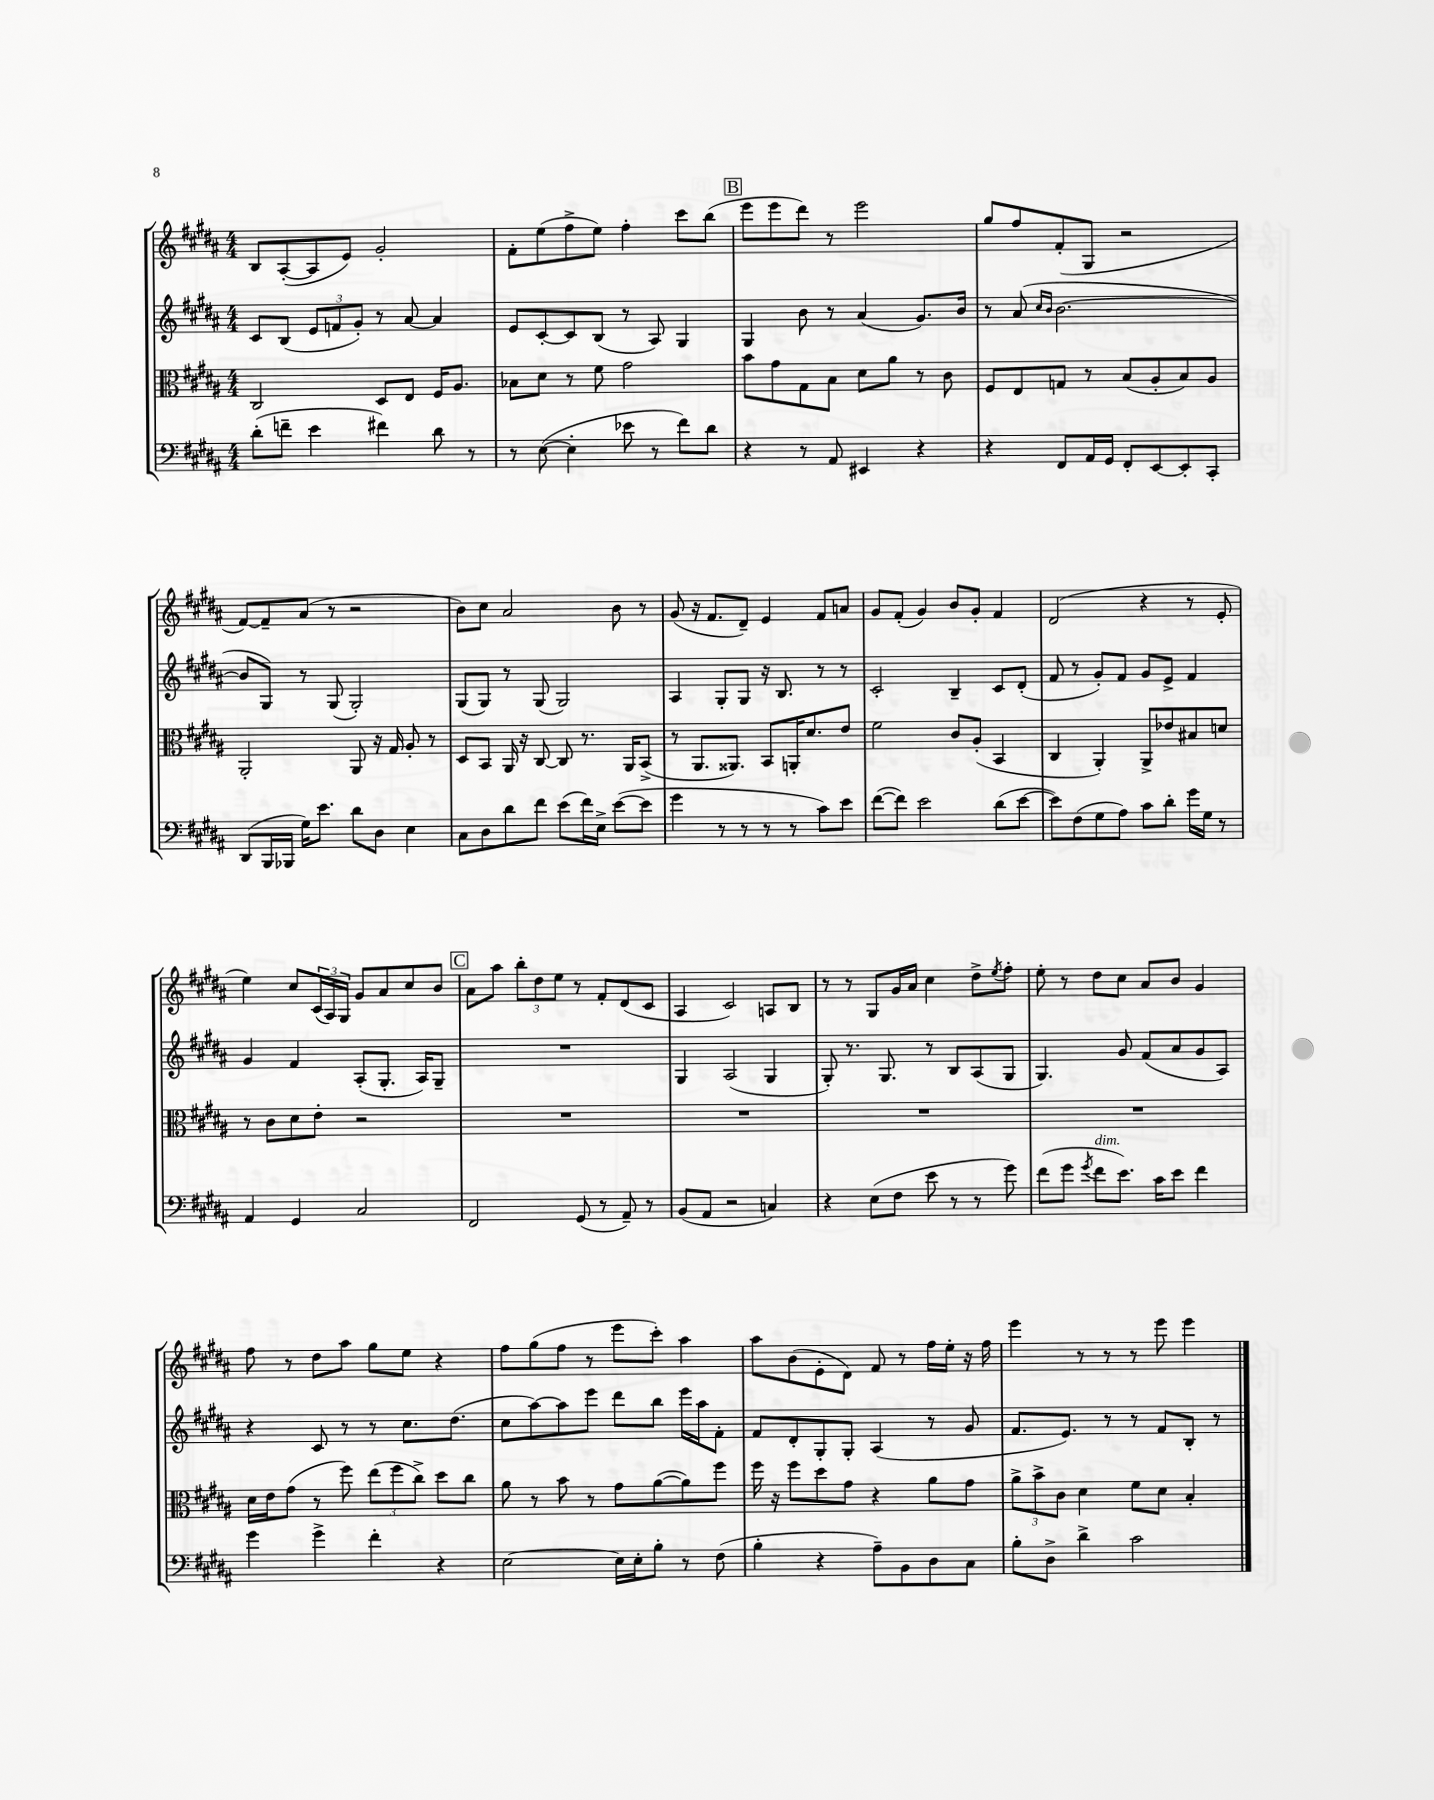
<<
\new StaffGroup <<
\new Staff = "s0" {
    \clef treble \key b \major \numericTimeSignature \time 4/4
    b8 ais8~-.( ais8 e'8) gis'2-. |
    fis'8-. e''8( fis''8-> e''8) fis''4-. cis'''8 b''8( |
    \mark \markup { \box "B" } e'''8 e'''8 dis'''8) r8 e'''2 |
    gis''8 fis''8 fis'8-.( gis8 r2 |
    fis'8~) fis'8-- ais'8( r8 r2 |
    b'8) cis''8 ais'2 b'8 r8 |
    gis'8( r16 fis'8. dis'8--) e'4 fis'8 a'8 |
    gis'8 fis'8-.( gis'4) b'8 gis'8-. fis'4 |
    dis'2( r4 r8 e'8-. |
    e''4) cis''8 \tuplet 3/2 { cis'16( ais16) gis16 } gis'8 ais'8 cis''8 b'8 |
    \mark \markup { \box "C" } ais'8 ais''8 \tuplet 3/2 { b''8-. dis''8 e''8 } r8 fis'8-. dis'8( cis'8 |
    ais4 cis'2) a8 b8 |
    r8 r8 gis8 gis'16 ais'16 cis''4 dis''8-> \acciaccatura { e''8 } fis''8-. |
    e''8-. r8 dis''8 cis''8 ais'8 b'8 gis'4 |
    fis''8 r8 dis''8 ais''8 gis''8 e''8 r4 |
    fis''8 gis''8( fis''8 r8 e'''8 cis'''8-.) ais''4 |
    ais''8 b'8( e'8-. dis'8) fis'8 r8 fis''16 e''16-. r16 fis''16 |
    e'''4 r8 r8 r8 e'''8 e'''4 \bar "|." |
}
\new Staff = "s1" {
    \clef treble \key b \major \numericTimeSignature \time 4/4
    cis'8 b8( \tuplet 3/2 { e'8 f'8 gis'8-.) } r8 ais'8~ ais'4 |
    e'8 cis'8~-. cis'8 b8( r8 ais8) gis4 |
    \mark \markup { \box "B" } gis4 b'8 r8 ais'4( gis'8.) b'16 |
    r8 ais'8( \grace { cis''16 b'16 } b'2.~ |
    b'8 gis8) r8 gis8( gis2-.) |
    gis8( gis8) r8 gis8( gis2) |
    ais4 gis8-. gis8 r16 b8. r8 r8 |
    cis'2-. b4-- cis'8 dis'8-.( |
    fis'8 r8 gis'8-.) fis'8 gis'8 e'8-> fis'4 |
    gis'4 fis'4 ais8-.( gis8.-. ais16) gis8-- |
    \mark \markup { \box "C" } R1 |
    gis4 ais2( gis4 |
    gis8-.) r8. gis8. r8 b8 ais8( gis8 |
    gis4.) gis'8 fis'8( ais'8 gis'8 ais8) |
    r4 cis'8 r8 r8 cis''8. dis''8.( |
    cis''8 ais''8~) ais''8 e'''8 dis'''8 b''8 e'''16 ais''16 fis'8-. |
    fis'8 dis'8-. gis8-. gis8-. ais4( r8 gis'8 |
    fis'8. e'8.) r8 r8 fis'8 b8-. r8 \bar "|." |
}
\new Staff = "s2" {
    \clef alto \key b \major \numericTimeSignature \time 4/4
    cis2 dis8 e8 fis16 ais8. |
    bes8 dis'8 r8 fis'8 gis'2 |
    \mark \markup { \box "B" } b'8 gis'8 gis8 b8 dis'8 ais'8 r8 cis'8 |
    fis8 e8 g8 r8 b8( ais8-. b8) ais8 |
    ais,2-. ais,8 r16 gis16 ais8-. r8 |
    dis8 b,8 ais,16 r16 cis8~ cis8 r8. ais,16 b,8->( |
    r8 ais,8. aisis,8.) b,8 a,16-. dis'8. e'8 |
    fis'2 cis'8 ais8-.( b,4 |
    cis4 ais,4-.) ais,8-> ees'8 bis8 d'8 |
    r8 cis'8 dis'8 e'8-. r2 |
    \mark \markup { \box "C" } R1 |
    R1 |
    R1 |
    R1 |
    dis'16 e'16 gis'8( r8 fis''8) \tuplet 3/2 { e''8( fis''8 cis''8->) } dis''8 cis''8 |
    ais'8 r8 b'8 r8 gis'8 ais'8~( ais'8) fis''8 |
    fis''16 r16 fis''8 dis''8 gis'8 r4 ais'8 gis'8 |
    \tuplet 3/2 { ais'8-> b'8-> cis'8 } dis'4 fis'8 dis'8 b4-. \bar "|." |
}
\new Staff = "s3" {
    \clef bass \key b \major \numericTimeSignature \time 4/4
    dis'8-.( f'8-- e'4 fis'4) dis'8 r8 |
    r8 e8~( e4-. ees'8 r8 fis'8) dis'8 |
    \mark \markup { \box "B" } r4 r8 ais,8 eis,4 r4 |
    r4 fis,8 ais,16 gis,16 fis,8-. e,8~ e,8-. cis,8-. |
    dis,8( b,,16 bes,,16 gis16) e'8. dis'8 dis8 e4 |
    cis8 dis8 dis'8 fis'8 e'8( fis'16) e16-> e'8~( e'8 |
    gis'4 r8 r8 r8 r8 cis'8) e'8 |
    fis'8~( fis'8) e'2 dis'8( e'8~ |
    e'8) fis8( gis8 ais8) cis'8 dis'8-. gis'16 gis16 r8 |
    ais,4 gis,4 cis2 |
    \mark \markup { \box "C" } fis,2 gis,8( r8 ais,8--) r8 |
    b,8( ais,8 r2 c4) |
    r4 e8( fis8 e'8 r8 r8 gis'8) |
    fis'8( gis'8 \acciaccatura { gis'8 } fis'8^\markup { \italic "dim." } e'8.) cis'16 e'8 fis'4 |
    gis'4 gis'4-> fis'4-. r4 |
    e2~ e16 e16-. b8-. r8 fis8( |
    b4-. r4 ais8--) b,8 dis8 cis8 |
    b8-. dis8-> dis'4-> cis'2 \bar "|." |
}
>>
>>
\layout { \context { \Score \remove "Bar_number_engraver" } }
